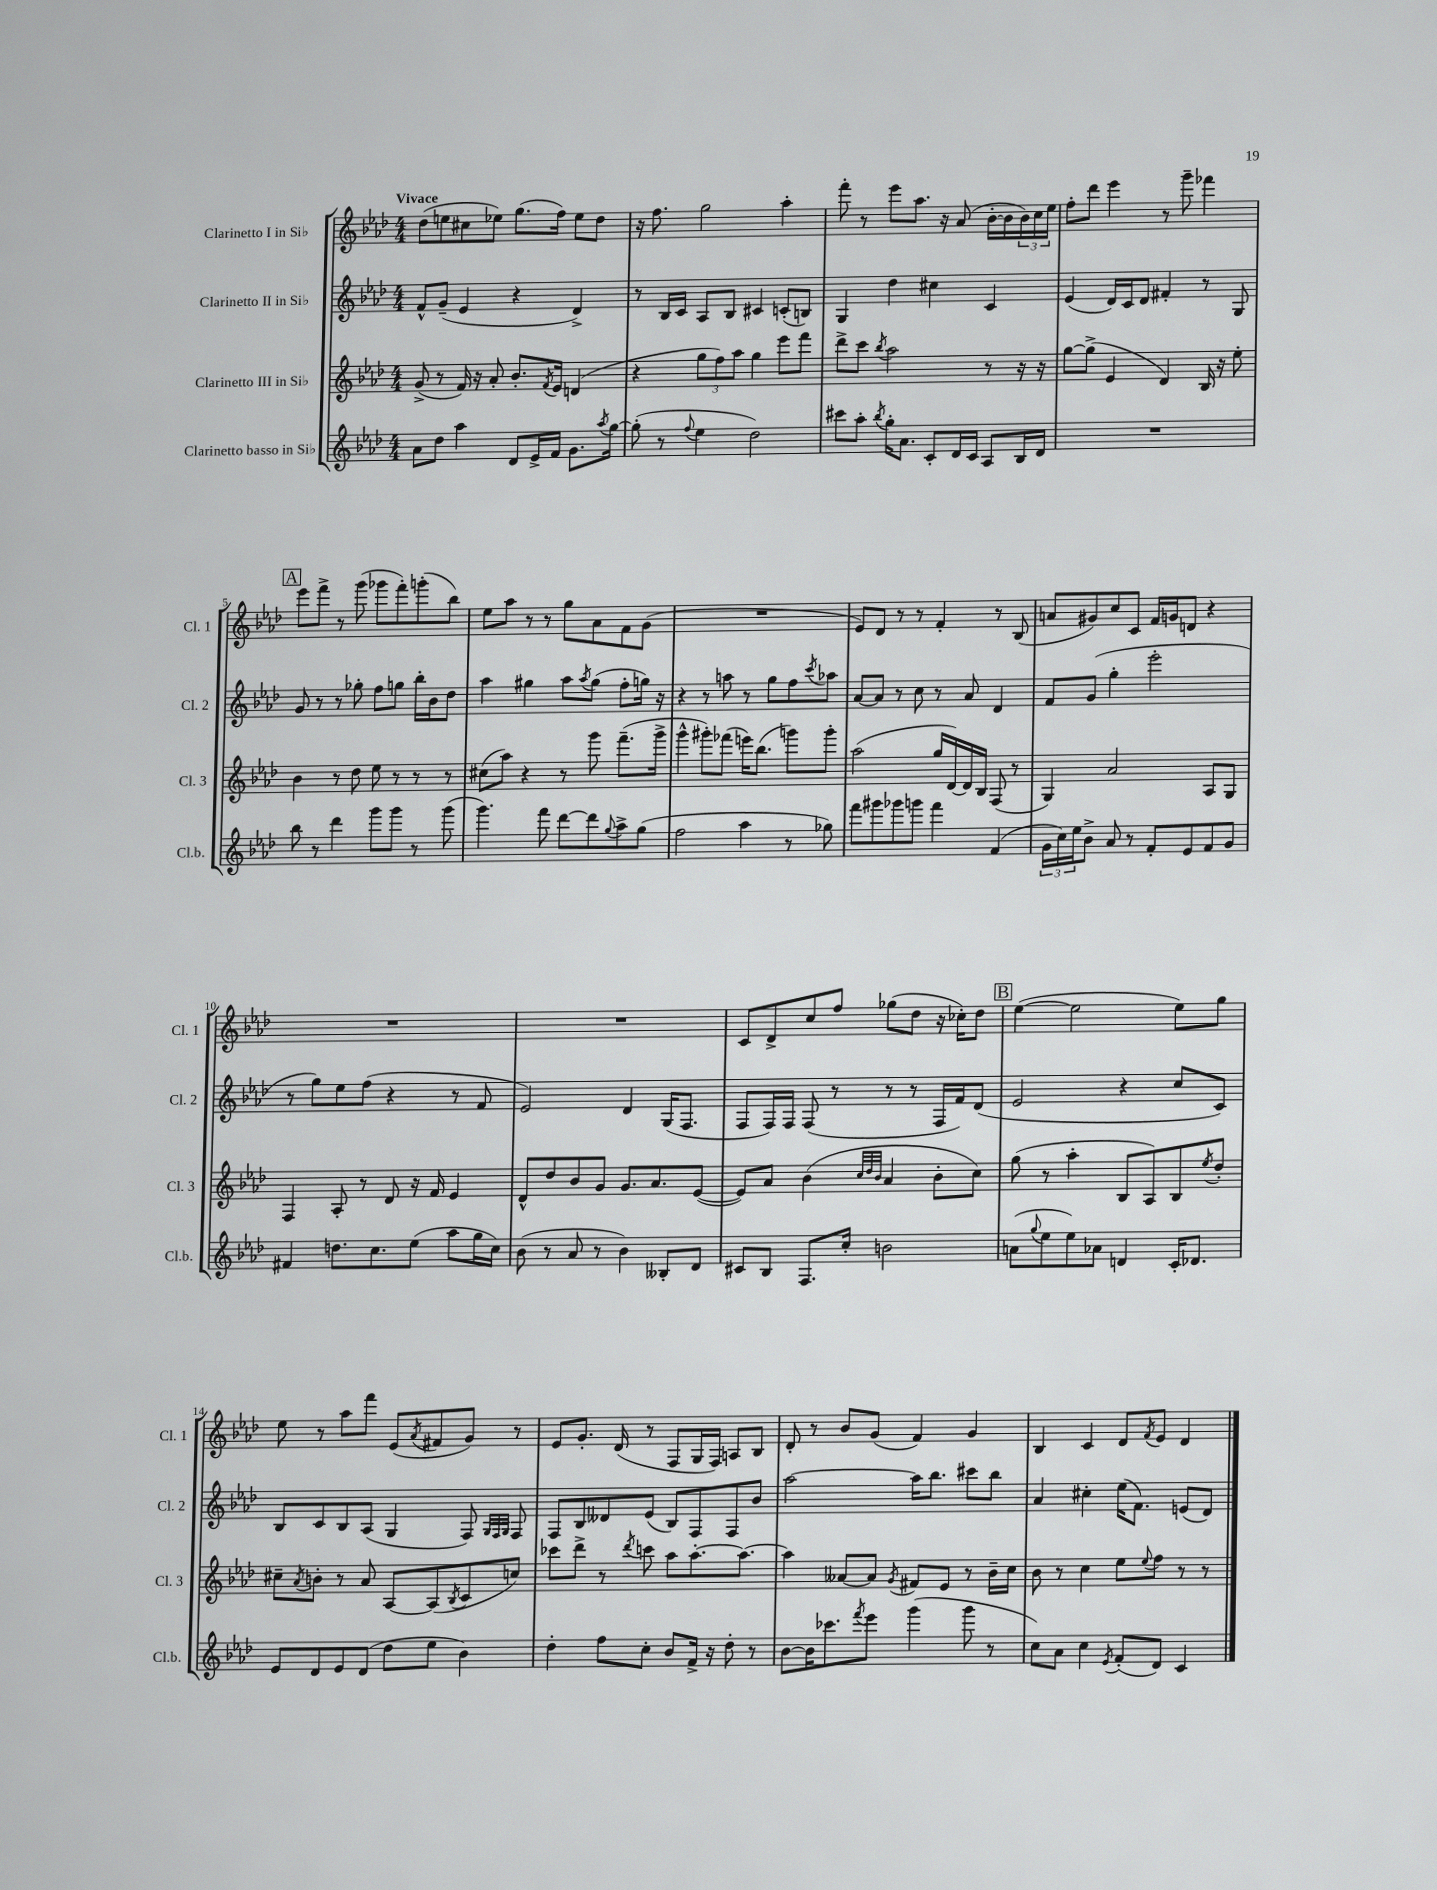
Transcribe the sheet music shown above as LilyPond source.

<<
\new StaffGroup <<
\new Staff = "s0" \with { instrumentName = "Clarinetto I in Sib" shortInstrumentName = "Cl. 1" } {
    \clef treble \key aes \major \numericTimeSignature \time 4/4 \tempo "Vivace"
    des''8( e''8 cis''8 ees''8) g''8.( f''16) ees''8 des''8 |
    r16 f''8. g''2 aes''4-. |
    f'''8-. r8 ees'''8 aes''8. r16 aes'8( bes'16~-. bes'16 \tuplet 3/2 { bes'16) c''16 ees''16 } |
    f''8-. des'''8 ees'''4 r8 g'''8-- fes'''4 |
    \mark \markup { \box "A" } ees'''8 f'''8-> r8 g'''8( ges'''8 f'''8-.) g'''8-.( bes''8) |
    ees''8 aes''8 r8 r8 g''8 aes'8 f'8 g'8( |
    R1 |
    ees'8) des'8 r8 r8 f'4-. r8 bes8( |
    a'8 gis'8) c''8 c'8 f'16 g'16 d'8 r4 |
    R1 |
    R1 |
    c'8 des'8-> c''8 f''8 ges''8( des''8 r16 ces''16-.) des''8 |
    \mark \markup { \box "B" } ees''4~( ees''2 ees''8) g''8 |
    ees''8 r8 aes''8 f'''8 ees'8( \acciaccatura { aes'8 } fis'8 g'8) r8 |
    ees'8 g'8.-. des'16( r8 f8 g16 f16) a8 bes8 |
    des'8-. r8 bes'8 g'8( f'4) g'4 |
    bes4 c'4 des'8 \acciaccatura { f'8 } ees'8 des'4 \bar "|." |
}
\new Staff = "s1" \with { instrumentName = "Clarinetto II in Sib" shortInstrumentName = "Cl. 2" } {
    \clef treble \key aes \major \numericTimeSignature \time 4/4
    f'8-^ g'8--( ees'4 r4 des'4->) |
    r8 bes16 c'16 aes8 bes8 cis'4 c'8-.( b8) |
    g4 des''4 cis''4 c'4 |
    ees'4( des'16) c'16 des'8 fis'4-. r8 g8 |
    \mark \markup { \box "A" } g'8 r8 r8 ges''8-. f''8 g''8 bes''16-. bes'16 des''8 |
    aes''4 gis''4 aes''8 \acciaccatura { aes''8 } gis''8( f''8-. g''16) r16 |
    r4 r8 a''8 r8 g''8 f''8 \acciaccatura { c'''8 } aes''8 |
    aes'8~ aes'8 r8 c''8 r8 aes'8 des'4 |
    f'8 g'8( g''4-. ees'''2-. |
    r8 g''8) ees''8 f''8( r4 r8 f'8 |
    ees'2) des'4 g16( f8. |
    f8 f16) f16 f8( r8 r8 r8 f16 f'16) des'8( |
    \mark \markup { \box "B" } ees'2 r4 c''8 c'8) |
    bes8 c'8 bes8 aes8( g4 f8) \grace { g32 f32 g32 } f8 |
    f8 bes8 deses'8 ees'8( bes8) f8 f8 bes'8 |
    aes''2~ aes''16 bes''8. cis'''8 bes''8 |
    aes'4 cis''4-. ees''16( f'8.) e'8( des'8) \bar "|." |
}
\new Staff = "s2" \with { instrumentName = "Clarinetto III in Sib" shortInstrumentName = "Cl. 3" } {
    \clef treble \key aes \major \numericTimeSignature \time 4/4
    g'8->( r8 f'16) r16 aes'8-. bes'8.-. \acciaccatura { f'8 } ees'16 d'4( |
    r4 \tuplet 3/2 { g''8 f''8) aes''8 } g''4 ees'''8 f'''8 |
    des'''8-> c'''8 \acciaccatura { bes''8 } aes''2 r8 r16 r16 |
    g''8~ g''8->( ees'4 des'4) bes16 r16 ees''8-. |
    \mark \markup { \box "A" } bes'4 r8 des''8 ees''8 r8 r8 r8 |
    cis''8( aes''8) r4 r8 g'''8 f'''8.--( g'''16-> |
    g'''4-^ gis'''8-.) fes'''8( e'''16) bes''8.( g'''8) g'''8-. |
    aes''2( g''16 des'16~) des'16 bes16 f8( r8 |
    g4) aes'2 aes8 g8 |
    f4 aes8-. r8 des'8 r16 f'16 ees'4 |
    des'8-^ des''8 bes'8 g'8 g'8. aes'8. ees'8~( |
    ees'8) aes'8 bes'4( \grace { c''32 des''32 bes'32 } aes'4 bes'8-. c''8) |
    \mark \markup { \box "B" } g''8( r8 aes''4-. bes8 aes8) bes8 \acciaccatura { ees''8 } des''8-. |
    cis''8-- \acciaccatura { aes'8 } b'8-. r8 aes'8 aes8~ aes8( \acciaccatura { bes8 } c'8 c''8) |
    ces'''8 des'''8-> r8 \acciaccatura { des'''8 } c'''8 aes''8 aes''8.~-. aes''8.~ |
    aes''4 aeses'8~ aeses'8 \acciaccatura { g'8 } fis'8 ees'8 r8 bes'16-- c''16 |
    bes'8 r8 c''4 ees''8 \appoggiatura { ees''8 } f''8 r8 r8 \bar "|." |
}
\new Staff = "s3" \with { instrumentName = "Clarinetto basso in Sib" shortInstrumentName = "Cl.b." } {
    \clef treble \key aes \major \numericTimeSignature \time 4/4
    aes'8 des''8 aes''4 des'8 ees'16-> f'16 g'8. \acciaccatura { aes''8 } g''16~ |
    g''8-.( r8 \appoggiatura { f''8 } ees''4 des''2) |
    cis'''8 aes''8-. \acciaccatura { bes''8 } g''16-. aes'8. c'8-. des'16 c'16 aes8 bes16 des'16 |
    R1 |
    \mark \markup { \box "A" } bes''8 r8 des'''4 g'''8 g'''8 r8 g'''8( |
    g'''4.) f'''8 des'''8~ des'''8 \appoggiatura { g''8 } aes''8-> g''8( |
    f''2 aes''4 r8 ges''8) |
    f'''8 gis'''8 ges'''8 g'''8 f'''4 f'4( |
    \tuplet 3/2 { g'16 c''16) ees''16 } bes'8-> aes'8 r8 f'8-. ees'8 f'8 g'8 |
    fis'4 d''8. c''8. ees''8( aes''8 g''16 c''16) |
    bes'8( r8 aes'8 r8 bes'4) beses8-. des'8 |
    cis'8 bes8 f8. c''16-. b'2 |
    \mark \markup { \box "B" } a'8( \appoggiatura { g''8 } ees''8 ees''8) aes'8 d'4 c'16-. des'8. |
    ees'8 des'8 ees'8 des'8( des''8 ees''8 bes'4) |
    des''4-. f''8 c''8-. bes'8 f'16-> r16 des''8-. r8 |
    bes'8~ bes'16 ces'''8. \acciaccatura { f'''8 } ees'''8 g'''4( g'''8 r8 |
    c''8) aes'8 c''4 \acciaccatura { ees'8 } f'8-.( des'8) c'4 \bar "|." |
}
>>
>>
